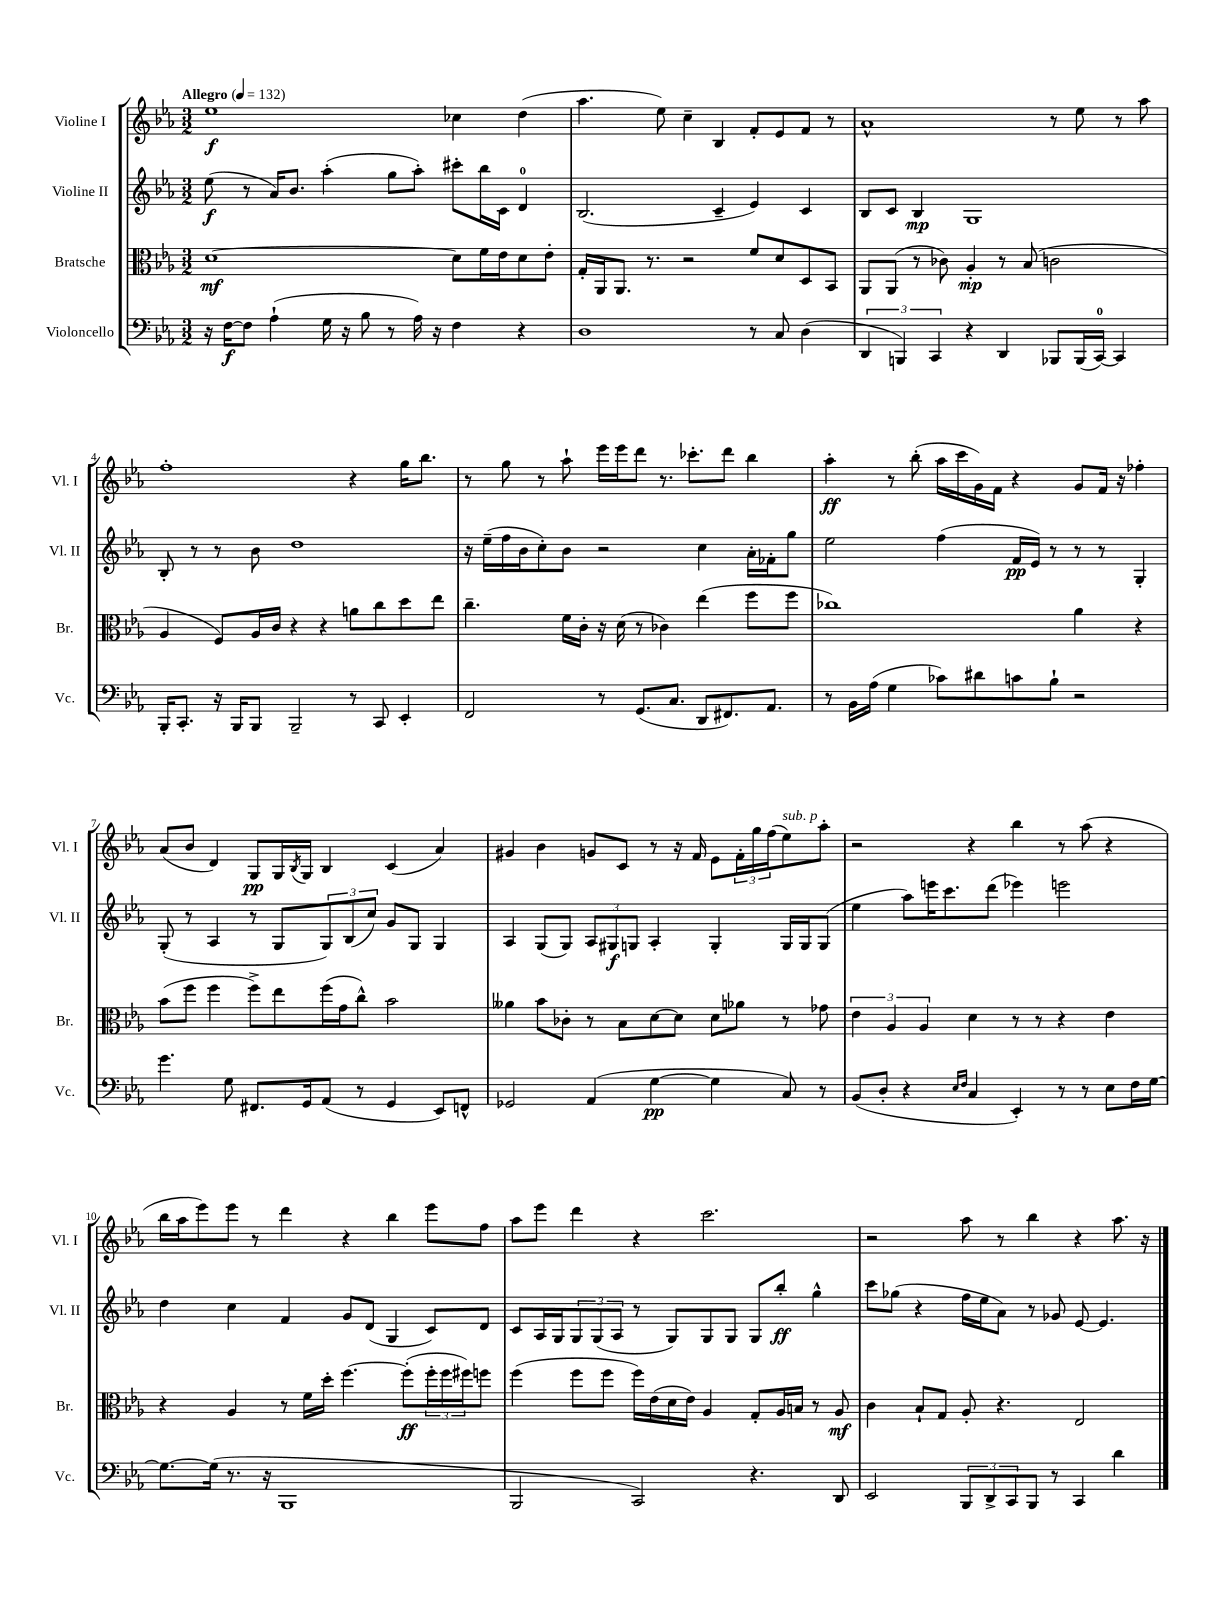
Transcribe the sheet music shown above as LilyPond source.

<<
\new StaffGroup <<
\new Staff = "s0" \with { instrumentName = "Violine I" shortInstrumentName = "Vl. I" } {
    \clef treble \key ees \major \numericTimeSignature \time 3/2 \tempo "Allegro" 4 = 132
    ees''1\f ces''4 d''4( |
    aes''4. ees''8) c''4-- bes4 f'8-. ees'8 f'8 r8 |
    aes'1-^ r8 ees''8 r8 aes''8 |
    f''1-. r4 g''16 bes''8. |
    r8 g''8 r8 aes''8-! ees'''16 ees'''16 d'''8 r8. ces'''8.-. d'''8 bes''4 |
    aes''4-.\ff r8 bes''8-.( aes''16 c'''16 g'16) f'16 r4 g'8 f'16 r16 fes''4-. |
    aes'8( bes'8 d'4) g8\pp g16 \acciaccatura { bes8 } g16 bes4 c'4( aes'4) |
    gis'4 bes'4 g'8 c'8 r8 r16 f'16 ees'8 \tuplet 3/2 { f'16-. g''16 f''16( } ees''8^\markup { \italic "sub. p" }) aes''8-. |
    r2 r4 bes''4 r8 aes''8( r4 |
    bes''16 aes''16 ees'''8) ees'''8 r8 d'''4 r4 bes''4 ees'''8 f''8 |
    aes''8 ees'''8 d'''4 r4 c'''2. |
    r2 aes''8 r8 bes''4 r4 aes''8. r16 \bar "|." |
}
\new Staff = "s1" \with { instrumentName = "Violine II" shortInstrumentName = "Vl. II" } {
    \clef treble \key ees \major \numericTimeSignature \time 3/2
    ees''8\f( r8 aes'16) bes'8. aes''4-.( g''8 aes''8-.) cis'''8-. bes''16 c'16 d'4-0 |
    bes2.( c'4-- ees'4) c'4 |
    bes8 c'8 bes4\mp g1 |
    bes8-. r8 r8 bes'8 d''1 |
    r16 ees''16--( f''16 bes'16 c''8-.) bes'8 r2 c''4 aes'16-. fes'16-. g''8 |
    ees''2 f''4( f'16\pp ees'16) r8 r8 r8 g4-. |
    g8-.( r8 aes4 r8 g8 \tuplet 3/2 { g8) bes8( c''8) } g'8 g8 g4 |
    aes4 g8( g8) \tuplet 3/2 { aes8 gis8\f g8 } aes4-. g4-. g16 g16 g8( |
    ees''4 aes''8) e'''16 c'''8. d'''8( ees'''4) e'''2 |
    d''4 c''4 f'4 g'8 d'8( g4 c'8) d'8 |
    c'8 aes16 g16 \tuplet 3/2 { g8 g8( aes8 } r8 g8) g8 g8 g8 bes''8-.\ff g''4-^ |
    c'''8 ges''8( r4 f''16 ees''16 aes'8) r8 ges'8 ees'8~ ees'4. \bar "|." |
}
\new Staff = "s2" \with { instrumentName = "Bratsche" shortInstrumentName = "Br." } {
    \clef alto \key ees \major \numericTimeSignature \time 3/2
    d'1~\mf d'8 f'16 ees'16 d'8 ees'8-. |
    g16-. aes,16 aes,8. r8. r2 f'8 d'8 d8 bes,8 |
    aes,8 aes,8( r8 ces'8) aes4-.\mp r8 bes8( c'2 |
    aes4 f8) aes16 c'16 r4 r4 a'8 c''8 d''8 ees''8 |
    c''4.-- f'16 c'16-. r16 d'16( r8 ces'4) ees''4( f''8 f''8 |
    ces''1) aes'4 r4 |
    bes'8( f''8 f''4 f''8->) ees''8 f''16( g'16 c''8-^) bes'2 |
    aeses'4 bes'8 ces'8-. r8 bes8 d'8~ d'8 d'8 aes'8 r8 ges'8 |
    \tuplet 3/2 { ees'4 aes4 aes4 } d'4 r8 r8 r4 ees'4 |
    r4 aes4 r8 f'16 d''16-. f''4.~ f''8-.\ff( \tuplet 3/2 { f''16-. f''16 fis''16) } f''8 |
    f''4( f''8 f''8 f''16) ees'16( d'16 ees'16) aes4 g8-. aes16 b16 r8 aes8\mf |
    c'4 bes8-! g8 aes8-. r4. ees2 \bar "|." |
}
\new Staff = "s3" \with { instrumentName = "Violoncello" shortInstrumentName = "Vc." } {
    \clef bass \key ees \major \numericTimeSignature \time 3/2
    r16 f16~\f f8 aes4-!( g16 r16 bes8 r8 aes16) r16 f4 r4 |
    d1 r8 c8 d4( |
    \tuplet 3/2 { d,4 b,,4) c,4 } r4 d,4 bes,,8 bes,,16( c,16-0~) c,4 |
    bes,,16-. c,8.-. r16 bes,,16 bes,,8 bes,,2-- r8 c,8 ees,4-. |
    f,2 r8 g,8.( c8. d,8 fis,8.) aes,8. |
    r8 bes,16 aes16( g4 ces'8) dis'8 c'8 bes8-! r2 |
    g'4. g8 fis,8. g,16 aes,8( r8 g,4 ees,8) f,8-^ |
    ges,2 aes,4( g4~\pp g4 c8) r8 |
    bes,8( d8-. r4 \grace { ees16 f16 } c4 ees,4-.) r8 r8 ees8 f16 g16~ |
    g8.~ g16( r8. r16 bes,,1 |
    bes,,2 c,2) r4. d,8 |
    ees,2 \tuplet 3/2 { bes,,8 d,8-> c,8 } bes,,8 r8 c,4 d'4 \bar "|." |
}
>>
>>
